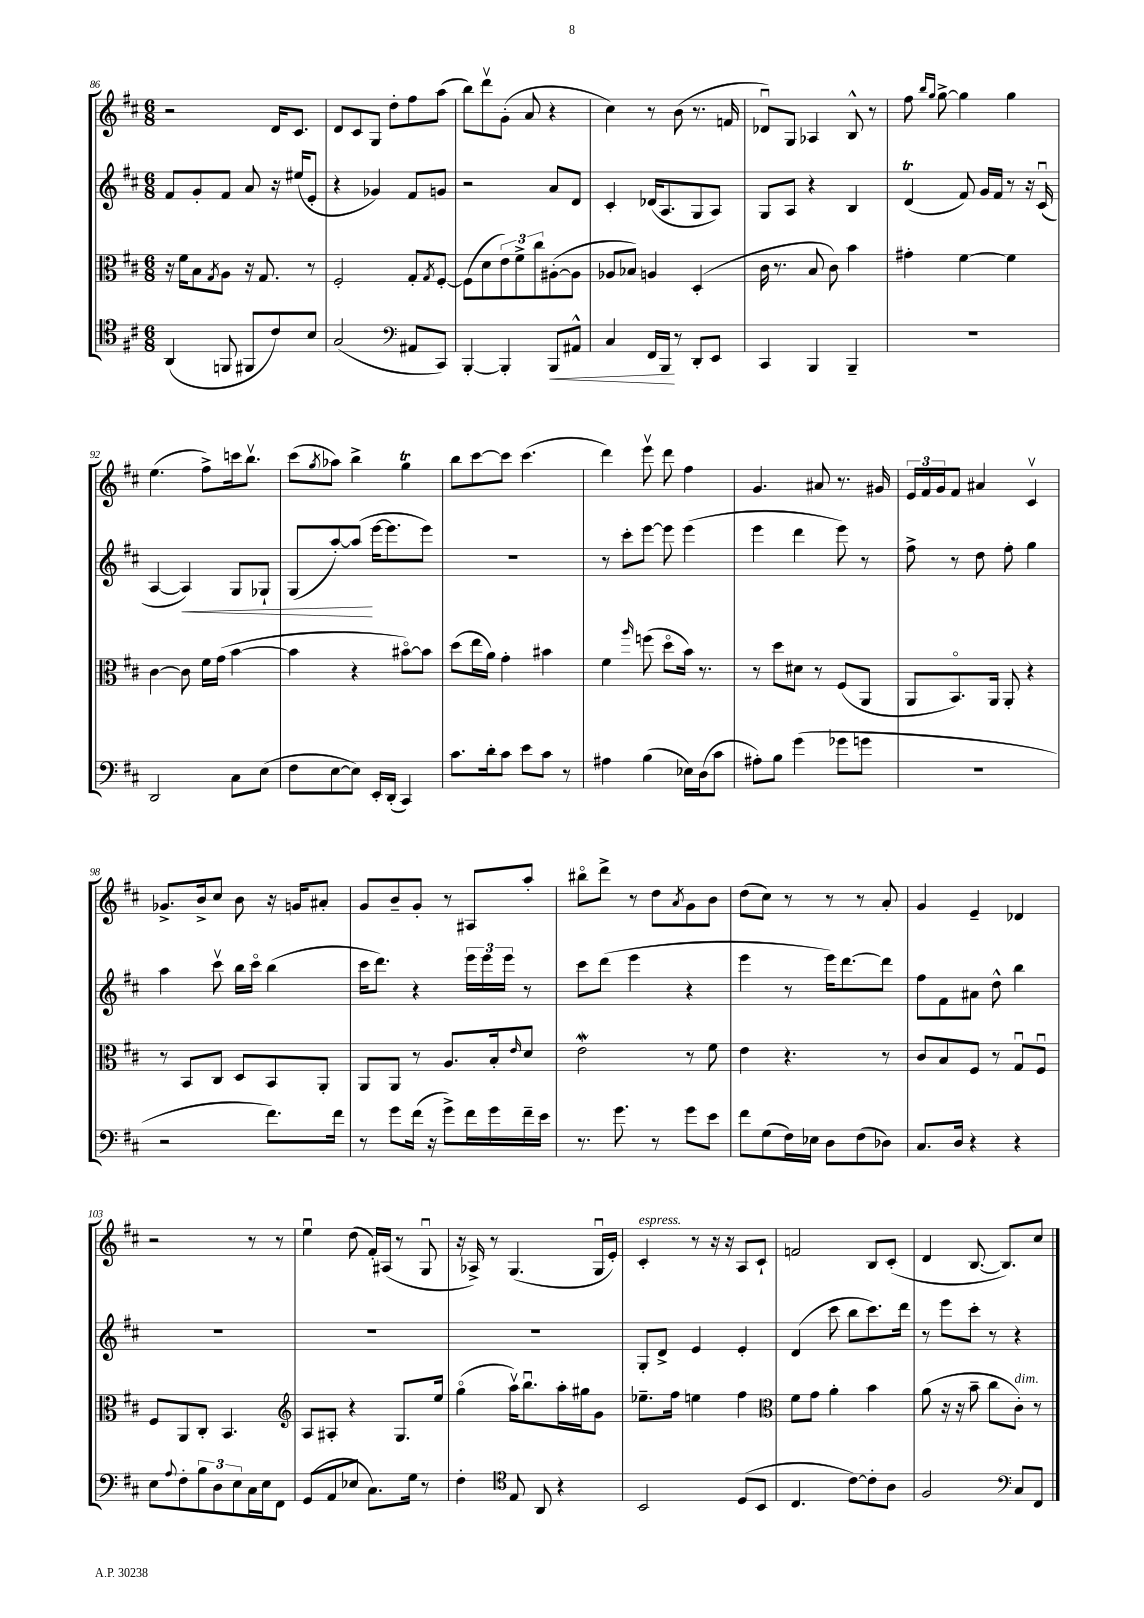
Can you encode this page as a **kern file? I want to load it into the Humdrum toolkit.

**kern	**kern	**kern	**kern
*staff4	*staff3	*staff2	*staff1
*clefC4	*clefC3	*clefG2	*clefG2
*k[f#c#]	*k[f#c#]	*k[f#c#]	*k[f#c#]
*M6/8	*M6/8	*M6/8	*M6/8
(4AA	16r	8f#	2r
.	16f#	.	.
.	8B	8g'	.
.	8qG	.	.
8FF	8A	8f#	.
8FF#	16r	8a	.
.	8.G	.	.
8c#)	.	16r	16d
.	.	(16ee#	8.c#
8B	8r	8e'	.
=	=	=	=
(2G	2F#'	4r	8d
.	.	.	8c#
.	.	4g-)	8G
.	.	.	8dd'
*clefF4	*	*	*
8AA#	8G'	8f#	8ff#
.	8qG	.	.
8CC#)	[8F#'	8g	(8aa
=	=	=	=
[4BBB'	(8F#]	2r	8bb)
.	8d	.	8dddv
4BBB']	12e)	.	(8g'
.	12f#^	.	.
.	.	.	8a
.	12cc#	.	.
8BBB	([8A#'	8a	4r
8AA#^^	8A#]	8d	.
=	=	=	=
4C#	8A-	4c#'	4cc#)
.	8B-)	.	.
16FF#	4A	(16d-	8r
16BBB	.	8.A	.
8r	.	.	(8b
8DD'	(4D'	8G	8.r
8EE	.	8A)	.
.	.	.	16f
=	=	=	=
4CC#	16c#	8G	8d-u)
.	8.r	.	.
.	.	8A	8G
4BBB	8B	4r	4A-
.	8c#)	.	.
4BBB~	4b	4B	8B^^
.	.	.	8r
=	=	=	=
2.r	4g#'	(4d	8ff#
.	.	.	16qqbb
.	.	.	16qqgg
.	.	.	[8gg^
.	[4f#	8f#)	4gg]
.	.	16g	.
.	.	16f#	.
.	4f#]	8r	4gg
.	.	16r	.
.	.	(16c#u	.
=	=	=	=
2DD	[4c#	[4A	(4.ee
.	8c#]	4A])	.
.	16f#	.	8ff#^)
.	(16g	.	.
8C#	[4b	8G	16ccc
.	.	.	8.bbv
(8E	.	8G-`	.
=	=	=	=
8F#	4b]	(8G	(8ccc#
.	.	.	8qgg
[8E	.	[8aa')	8aa-)
8E])	4r	(8aa]	4bb^
16EE'	.	[16eee	.
(16DD'	.	8.eee]	.
4CC#)	[8b#o)	.	4gg
.	8b#]	8eee)	.
=	=	=	=
8.c#	(8dd	2.r	8bb
.	16ee	.	[8ccc#
16d'	16a)	.	.
8c#	4g'	.	8ccc#]
8e	.	.	(4.ccc#
8c#	4b#	.	.
8r	.	.	.
=	=	=	=
4A#	4f#	8r	4ddd)
.	.	8ccc#'	.
.	16qqaa	.	.
(4B	(8ff	[8eee	8eeev
.	8ddo	8eee]	8ddd
16E-)	16b)	(4eee	4ff#
(16D	8.r	.	.
8c#	.	.	.
=	=	=	=
8A#')	8r	4eee	4.g
8B	8dd	.	.
(4g	8d#	4ddd	.
.	8r	.	8a#
8g-	(8F#	8eee)	8.r
8g	8AA	8r	.
.	.	.	16g#
=	=	=	=
2.r	8AA	8ff#^	24e
.	.	.	24f#
.	.	.	24g
.	8.BBo)	8r	8f#
.	.	8dd	4a#
.	16AA	.	.
.	8AA'	8ff#'	.
.	4r	4gg	4c#v
=	=	=	=
2r	8r	4aa	8.g-^
.	8BB	.	.
.	.	.	16b^
.	8C#	8ccc#v	8cc#
.	8D	16bb	8b
.	.	16ccc#o	.
8.f#)	8BB	(4bb	16r
.	.	.	16g
.	8AA'	.	8a#'
16f#	.	.	.
=	=	=	=
8r	8AA	16ccc#	8g
.	.	8.ddd)	.
8g	8AA	.	8b~
(16f#	8r	4r	8g'
16r	.	.	.
8g^)	8.A	.	8r
16f#	.	24eee	8A#
.	.	24eee	.
16g	16B'	.	.
.	.	24eee	.
.	16qqe	.	.
16f#~	8d	8r	8aa'
16e	.	.	.
=	=	=	=
8.r	2e	8ccc#	8bb#o
.	.	(8ddd	8ddd^
8.g	.	.	.
.	.	4eee	8r
8r	.	.	8dd
.	.	.	8qa
8g	8r	4r	8g
8e	8f#	.	8b
=	=	=	=
8f#	4e	4eee	(8dd
(8G	.	.	8cc#)
16F#)	4.r	8r	8r
16E-	.	.	.
8D	.	16eee)	8r
.	.	[8.ddd	.
(8F#	.	.	8r
8D-)	8r	8ddd]	8a'
=	=	=	=
8.C#	8c#	8ff#	4g
.	8B	8f#	.
16D	.	.	.
4r	8F#	8a#	4e~
.	8r	8dd^^	.
4r	8Gu	4bb	4d-
.	8F#u	.	.
=	=	=	=
8E	8F#	2.r	2r
8qqA	.	.	.
8F#'	8AA	.	.
12B	8C#'	.	.
12D	.	.	.
.	4.BB	.	.
12E	.	.	.
16C#	.	.	8r
16E	.	.	.
8FF#	.	.	8r
=	=	=	=
*	*clefG2	*	*
(8GG	8A	2.r	4eeu
8AA	8A#'	.	.
8E-	4r	.	(8dd
8.C#)	.	.	16f#')
.	.	.	(16A#
.	8.G	.	8r
16G	.	.	.
8r	.	.	8Gu
.	16ee	.	.
=	=	=	=
4F#'	(4ggo	2.r	16r
.	.	.	16A-^)
.	.	.	8r
*clefC4	*	*	*
8E	16aav)	.	(4.G
.	8.bbu	.	.
8AA	.	.	.
4r	16aa'	.	.
.	16gg#	.	.
.	8g	.	16Gu
.	.	.	16e')
=	=	=	=
2BB	8.ee-~	8G'	4c#'
.	.	8d^	.
.	16ff#	.	.
.	4ee	4e	8r
.	.	.	16r
.	.	.	16r
(8D	4ff#	4e'	8A
8BB	.	.	8c#`
=	=	=	=
*	*clefC3	*	*
4.C#	8f#	(4d	2f
.	8g	.	.
.	4a'	8ccc#	.
[8c#)	.	8bb	.
8c#']	4b	8.ccc#)	8B
8A	.	.	(8c#'
.	.	16ddd	.
=	=	=	=
2F#	(8a	8r	4d
.	16r	8eee	.
.	16r	.	.
.	8b~	8ccc#'	[8.B
.	8cc#	8r	.
.	.	.	8.B])
*clefF4	*	*	*
8C#	8c#')	4r	.
8FF#	8r	.	8cc#
==	==	==	==
*-	*-	*-	*-
